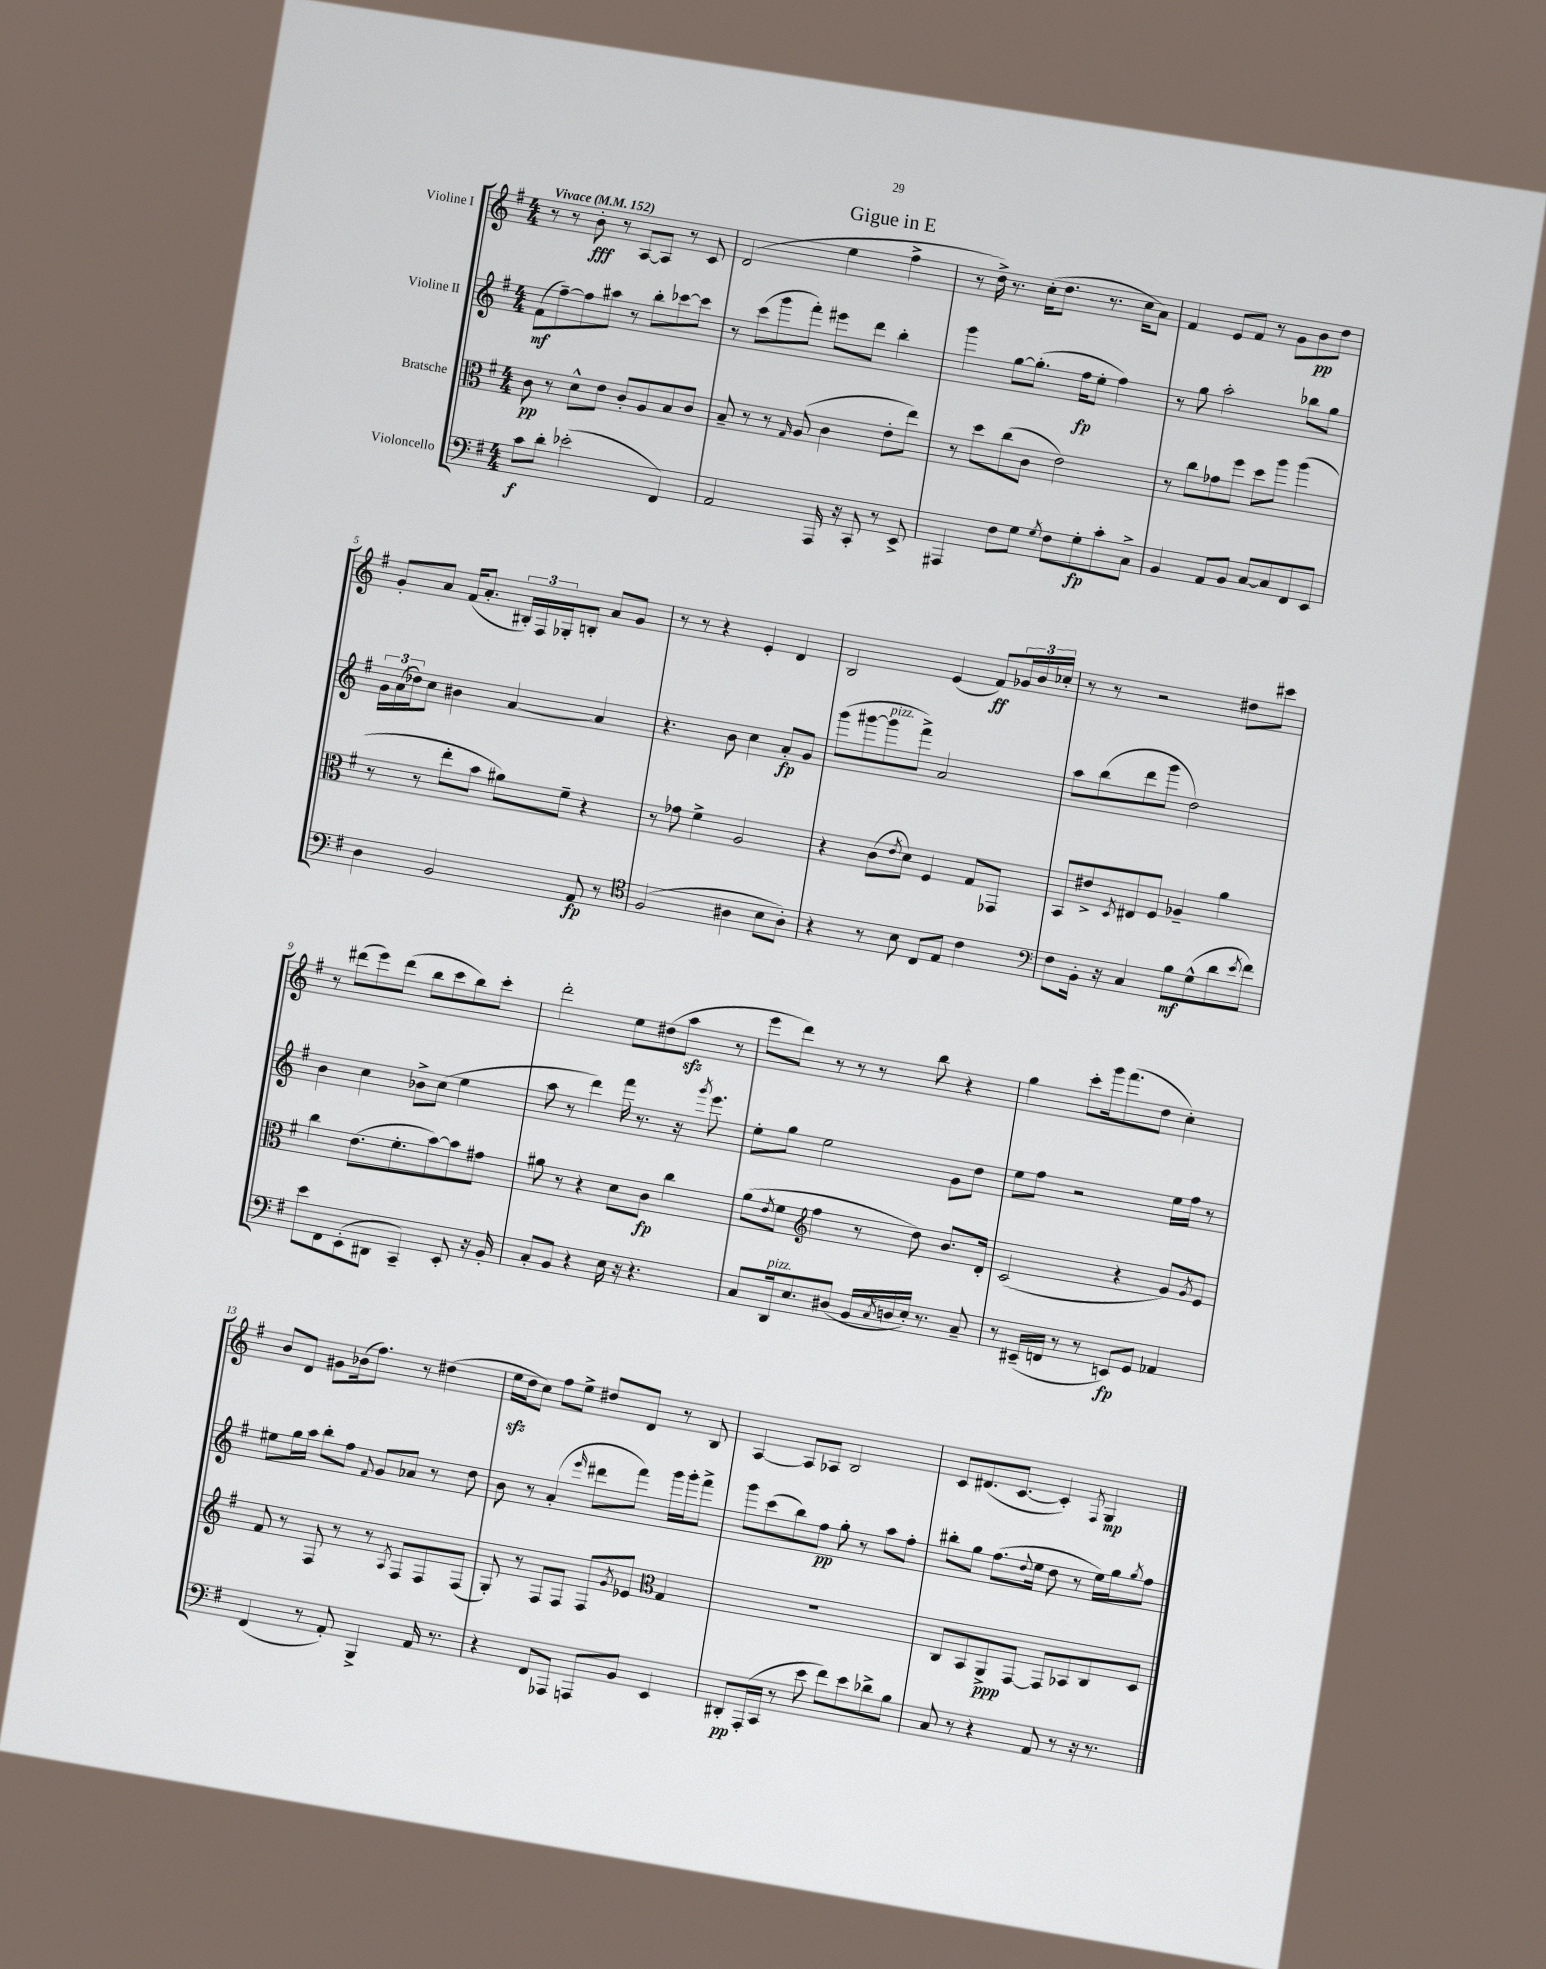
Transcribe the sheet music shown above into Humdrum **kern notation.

**kern	**dynam	**kern	**dynam	**kern	**dynam	**kern	**dynam
*part4	*part4	*part3	*part3	*part2	*part2	*part1	*part1
*staff4	*staff4	*staff3	*staff3	*staff2	*staff2	*staff1	*staff1
*I"Violoncello	*	*I"Bratsche	*	*I"Violine II	*	*I"Violine I	*
*clefF4	*	*clefC3	*	*clefG2	*	*clefG2	*
*k[f#]	*	*k[f#]	*	*k[f#]	*	*k[f#]	*
*M4/4	*	*M4/4	*	*M4/4	*	*M4/4	*
*MM152	*	*MM152	*	*MM152	*	*MM152	*
=1	=1	=1	=1	=1	=1	=1	=1
!	!	!	!	!	!	!LO:TX:a:B:t=Vivace	!
8c\L	f	8c\	pp	(8f#\L	mf	8r	.
8d'\J	.	8r	.	[8ff#~\)	.	8r	.
(2e-X'\	.	8d^^\L	.	8ff#\]	.	8b'\	fff
.	.	8e\J	.	8aa#X\J	.	8r	.
.	.	8c'/L	.	8r	.	[8A/L	.
.	.	8A/	.	8bb'\L	.	8A/J]	.
4FF#/)	.	8B/	.	[8ccc-X\	.	8r	.
.	.	8c/J	.	8ccc-\J]	.	8c/	.
=2	=2	=2	=2	=2	=2	=2	=2
2AA/	.	8B~/	.	8r	.	(2d/	.
.	.	8r	.	(8ccc\L	.	.	.
.	.	8r	.	8ggg\	.	.	.
.	.	16qqG/	.	.	.	.	.
.	.	(8A/	.	8fff#'\J)	.	.	.
16AAA/	.	4c\	.	8eee#X\L	.	4ee\	.
16r	.	.	.	.	.	.	.
8CC'/	.	.	.	8ddd\J	.	.	.
8r	.	8e'\L	.	4bb'\	.	4ff#^\	.
8EE^/	.	8ee\J)	.	.	.	.	.
=3	=3	=3	=3	=3	=3	=3	=3
4AAA#X/	.	8r	.	4ggg\	.	8r	.
.	.	8dd\L	.	.	.	16dd^\)	.
.	.	.	.	.	.	8.r	.
8F#\L	.	(8cc\	.	[8gg\L	.	.	.
8G\J	.	8c\J	.	(8.gg'\J]	.	(16cc'\KL	.
.	.	.	.	.	.	8.dd\J	.
8qG/	.	.	.	.	.	.	.
8F#\L	.	2e\)	.	.	.	.	.
.	.	.	.	16ff#\KL	fp	.	.
8G'\	fp	.	.	8ee'\J	.	8.r	.
8c'\	.	.	.	4ff#\)	.	.	.
.	.	.	.	.	.	16cc\KL	.
8C^\J	.	.	.	.	.	8a\J)	.
=4	=4	=4	=4	=4	=4	=4	=4
4BB/	.	8r	.	8r	.	4f#/	.
.	.	8cc\L	.	8gg\	.	.	.
8AA/L	.	8g-X\	.	2aa'\	.	8e/L	.
8BB/J	.	8ff#\J	.	.	.	8f#/J	.
[8C/L	.	8dd\L	.	.	.	8r	.
8C/]	.	8aa\J	.	.	.	8g\L	.
8FF#/	.	(4aa\	.	8bb-X\L	.	8b\	pp
8EE/J	.	.	.	8gg\J	.	8dd\J	.
!!LO:LB:g=z
=5	=5	=5	=5	=5	=5	=5	=5
4D\	.	8r	.	24g\LL	.	8g'/L	.
.	.	.	.	(24a\	.	.	.
.	.	.	.	24dd-X\J)	.	.	.
.	.	8r	.	8cc\J	.	8a/J	.
2BB/	.	8ee'\L	.	4b#X\	.	(16f#/KL	.
.	.	.	.	.	.	8.a'/J	.
.	.	8b\J	.	.	.	.	.
.	.	8a#X\L)	.	[4a/	.	24B#X'/LL)	.
.	.	.	.	.	.	24F#/	.
.	.	.	.	.	.	24G-X'/J	.
.	.	8f#~\J	.	.	.	8Bn'/J	.
8AA/	fp	4r	.	4a/]	.	8a/L	.
8r	.	.	.	.	.	8g/J	.
=6	=6	=6	=6	=6	=6	=6	=6
*clefC4	*	*	*	*	*	*	*
(2F#/	.	8r	.	4.r	.	8r	.
.	.	8g-X\	.	.	.	8r	.
.	.	4f#^\	.	.	.	4r	.
.	.	.	.	8b\	.	.	.
4A#X\	.	2A/	.	4cc\	.	4e'/	.
8B\L	.	.	.	8a'/L	fp	4d/	.
8A#'\J)	.	.	.	8g/J	.	.	.
=7	=7	=7	=7	=7	=7	=7	=7
4r	.	4r	.	(8ggg\L	.	2B/	.
.	.	.	.	[8ggg#X\	.	.	.
!	!	!	!	!LO:TX:a:i:t=pizz.	!	!	!
8r	.	(8c\L	.	8ggg#\]	.	.	.
.	.	8qe/	.	.	.	.	.
8B\	.	8d\J)	.	8fff#^\J)	.	.	.
8C/L	.	4F#/	.	2a/	.	(4e/	.
8E/J	.	.	.	.	.	.	.
4c\	.	8G/L	.	.	.	8f#/L)	ff
.	.	8GG-X/J	.	.	.	24g-X/L	.
.	.	.	.	.	.	24b/	.
.	.	.	.	.	.	24cc-X'/JJ	.
=8	=8	=8	=8	=8	=8	=8	=8
*clefF4	*	*	*	*	*	*	*
8F#\L	.	8BB/L	.	8aa\L	.	8r	.
16BB'\Jk	.	8e#X^/	.	(8bb\	.	8r	.
16r	.	.	.	.	.	.	.
.	.	8qD/	.	.	.	.	.
4C/	.	8E#X/	.	8ddd\	.	2r	.
.	.	8F#/J	.	8ggg\J	.	.	.
8B\L	mf	4A-X~/	.	2dd\)	.	.	.
(8G^^\	.	.	.	.	.	.	.
8d\	.	4a\	.	.	.	8dd#X\L	.
8qe/	.	.	.	.	.	.	.
8f#\J)	.	.	.	.	.	8ccc#X\J	.
!!LO:LB:g=z
=9	=9	=9	=9	=9	=9	=9	=9
8e\L	.	4cc\	.	4b\	.	8r	.
8FF#\	.	.	.	.	.	(8ddd#X\L	.
(8EE'\	.	(8.e\L	.	4cc\	.	8eee\)	.
8DD#X\J	.	.	.	.	.	(8ddd#\J	.
.	.	8.f#'\	.	.	.	.	.
4CC~/)	.	.	.	8b-X^\L	.	8bb\L	.
.	.	[8b\)	.	(8cc\J	.	8ccc\	.
8EE'/	.	8b\]	.	4ee\	.	8bb\)	.
16r	.	8g#X\J	.	.	.	8ccc'\J	.
16BB'/	.	.	.	.	.	.	.
=10	=10	=10	=10	=10	=10	=10	=10
8C'/L	.	8a#X\	.	8aa\	.	2ddd'\	.
8BB/J	.	8r	.	8r	.	.	.
4r	.	4r	.	4ddd\)	.	.	.
16E\	.	8d\L	.	16fff#\	.	8ee\L	.
16r	.	.	.	8.r	.	.	.
4.r	.	8c\J	fp	.	.	(8dd#X\	.
.	.	4cc\	.	16r	.	8aazz\J	.
.	.	.	.	8qggg/	.	.	.
.	.	.	.	8.eee\	.	.	.
.	.	.	.	.	.	8r	.
=11	=11	=11	=11	=11	=11	=11	=11
8C/L	.	(8a\L	.	8ee'\L	.	8eee\L	.
.	.	8qe/	.	.	.	.	.
!LO:TX:a:i:t=pizz.	!	!	!	!	!	!	!
16DD/k	.	8f#\J	.	8gg\J	.	8ddd\J)	.
8.E/	.	.	.	.	.	.	.
*	*	*clefG2	*	*	*	*	*
.	.	4ff#\	.	2ee\	.	8r	.
(8D#X/J	.	.	.	.	.	8r	.
16BB/LL	.	8r	.	.	.	8r	.
8qC/	.	.	.	.	.	.	.
16Dn/	.	.	.	.	.	.	.
16E'/JJ)	.	8dd\)	.	.	.	8bb\	.
8.r	.	.	.	.	.	.	.
.	.	8.b/L	.	8g\L	.	4r	.
8C~/	.	.	.	8dd\J	.	.	.
.	.	16d'/Jk	.	.	.	.	.
=12	=12	=12	=12	=12	=12	=12	=12
8r	.	(2c/	.	8ee\L	.	4gg\	.
(16EE#X~/LL	.	.	.	8ff#\J	.	.	.
16FFn/JJ	.	.	.	.	.	.	.
8r	.	.	.	2r	.	8ccc'\L	.
8r	.	.	.	.	.	16ggg\k	.
.	.	.	.	.	.	(8.fff#\	.
8EEn/L)	fp	4r	.	.	.	.	.
8GG/J	.	.	.	.	.	8dd\J	.
4AA-X/	.	8g/L)	.	16ee\LL	.	4cc'\)	.
.	.	.	.	16ff#\JJ	.	.	.
.	.	8qg/	.	.	.	.	.
.	.	8e/J	.	8r	.	.	.
!!LO:LB:g=z
=13	=13	=13	=13	=13	=13	=13	=13
(4FF#/	.	8f#/	.	8ee#X\L	.	8b/L	.
.	.	8r	.	16gg\L	.	8d/J	.
.	.	.	.	16aa\JJ	.	.	.
8r	.	8F#/	.	8bb'\L	.	8g#X\L	.
8AA'/)	.	8r	.	8ff#\J	.	(16b-X\k	.
.	.	.	.	.	.	8.ff#\J)	.
.	.	.	.	8qqf#/	.	.	.
4BBB^/	.	8r	.	8g/L	.	.	.
.	.	8qA/	.	.	.	.	.
.	.	8F#/L	.	8a-X/J	.	8r	.
16AA/	.	8F#/	.	8r	.	(4dd#X\	.
8.r	.	.	.	.	.	.	.
.	.	(8F#/J	.	8dd\	.	.	.
=14	=14	=14	=14	=14	=14	=14	=14
4r	.	8G'/)	.	8b\	.	16eezz\LL	.
.	.	.	.	.	.	16dd\J	.
.	.	8r	.	8r	.	8cc\J)	.
8FF#/L	.	8F#/L	.	(4a'/	.	8ff#\L	.
8AAA-X/J	.	8F#/J	.	.	.	8ee^\J	.
.	.	.	.	16qqeee/	.	.	.
8AAAn/L	.	8F#/L	.	8ddd#X\L	.	8dd#X/L	.
.	.	8qg/	.	.	.	.	.
8BB/J	.	8e-X/J	.	8fff#\J)	.	8d/J	.
*	*	*clefC3	*	*	*	*	*
4EE/	.	4G/	.	16ggg\LL	.	8r	.
.	.	.	.	16ggg'\J	.	.	.
.	.	.	.	8fff#^\J	.	8B/	.
=15	=15	=15	=15	=15	=15	=15	=15
8DD#X'/L	pp	1r	.	8ggg\L	.	[4A/	.
(16AAA'/L	.	.	.	(8ccc\	.	.	.
16CC/JJ	.	.	.	.	.	.	.
8r	.	.	.	8bb\)	.	8A/L]	.
8e\	.	.	.	8ff#\J	pp	8A-X/J	.
8f#\L)	.	.	.	8gg'\	.	2B/	.
8e\	.	.	.	8r	.	.	.
8d-X^\	.	.	.	8aa\L	.	.	.
8B\J	.	.	.	8ff#'\J	.	.	.
=16	=16	=16	=16	=16	=16	=16	=16
8C/	.	8C/L	.	8bb#X'\L	.	8c/L	.
8r	.	8BB/	.	8gg\J	.	(8.d#X/	.
4r	.	8AA^/	ppp	(8.ff#\L	.	.	.
.	.	.	.	.	.	[8.c/J	.
.	.	[8GG/J	.	.	.	.	.
.	.	.	.	8qqdd/	.	.	.
.	.	.	.	16ee\Jk	.	.	.
8AA/	.	8GG/L]	.	8dd\	.	4c'/])	.
8r	.	8BB-X/	.	8r	.	.	.
.	.	.	.	.	.	8qF#/	.
16r	.	8C/	.	16ee\LL)	.	4G/	mp
8.r	.	.	.	16gg\J	.	.	.
.	.	.	.	8qgg/	.	.	.
.	.	8D/J	.	8ff#\J	.	.	.
==	==	==	==	==	==	==	==
*-	*-	*-	*-	*-	*-	*-	*-
